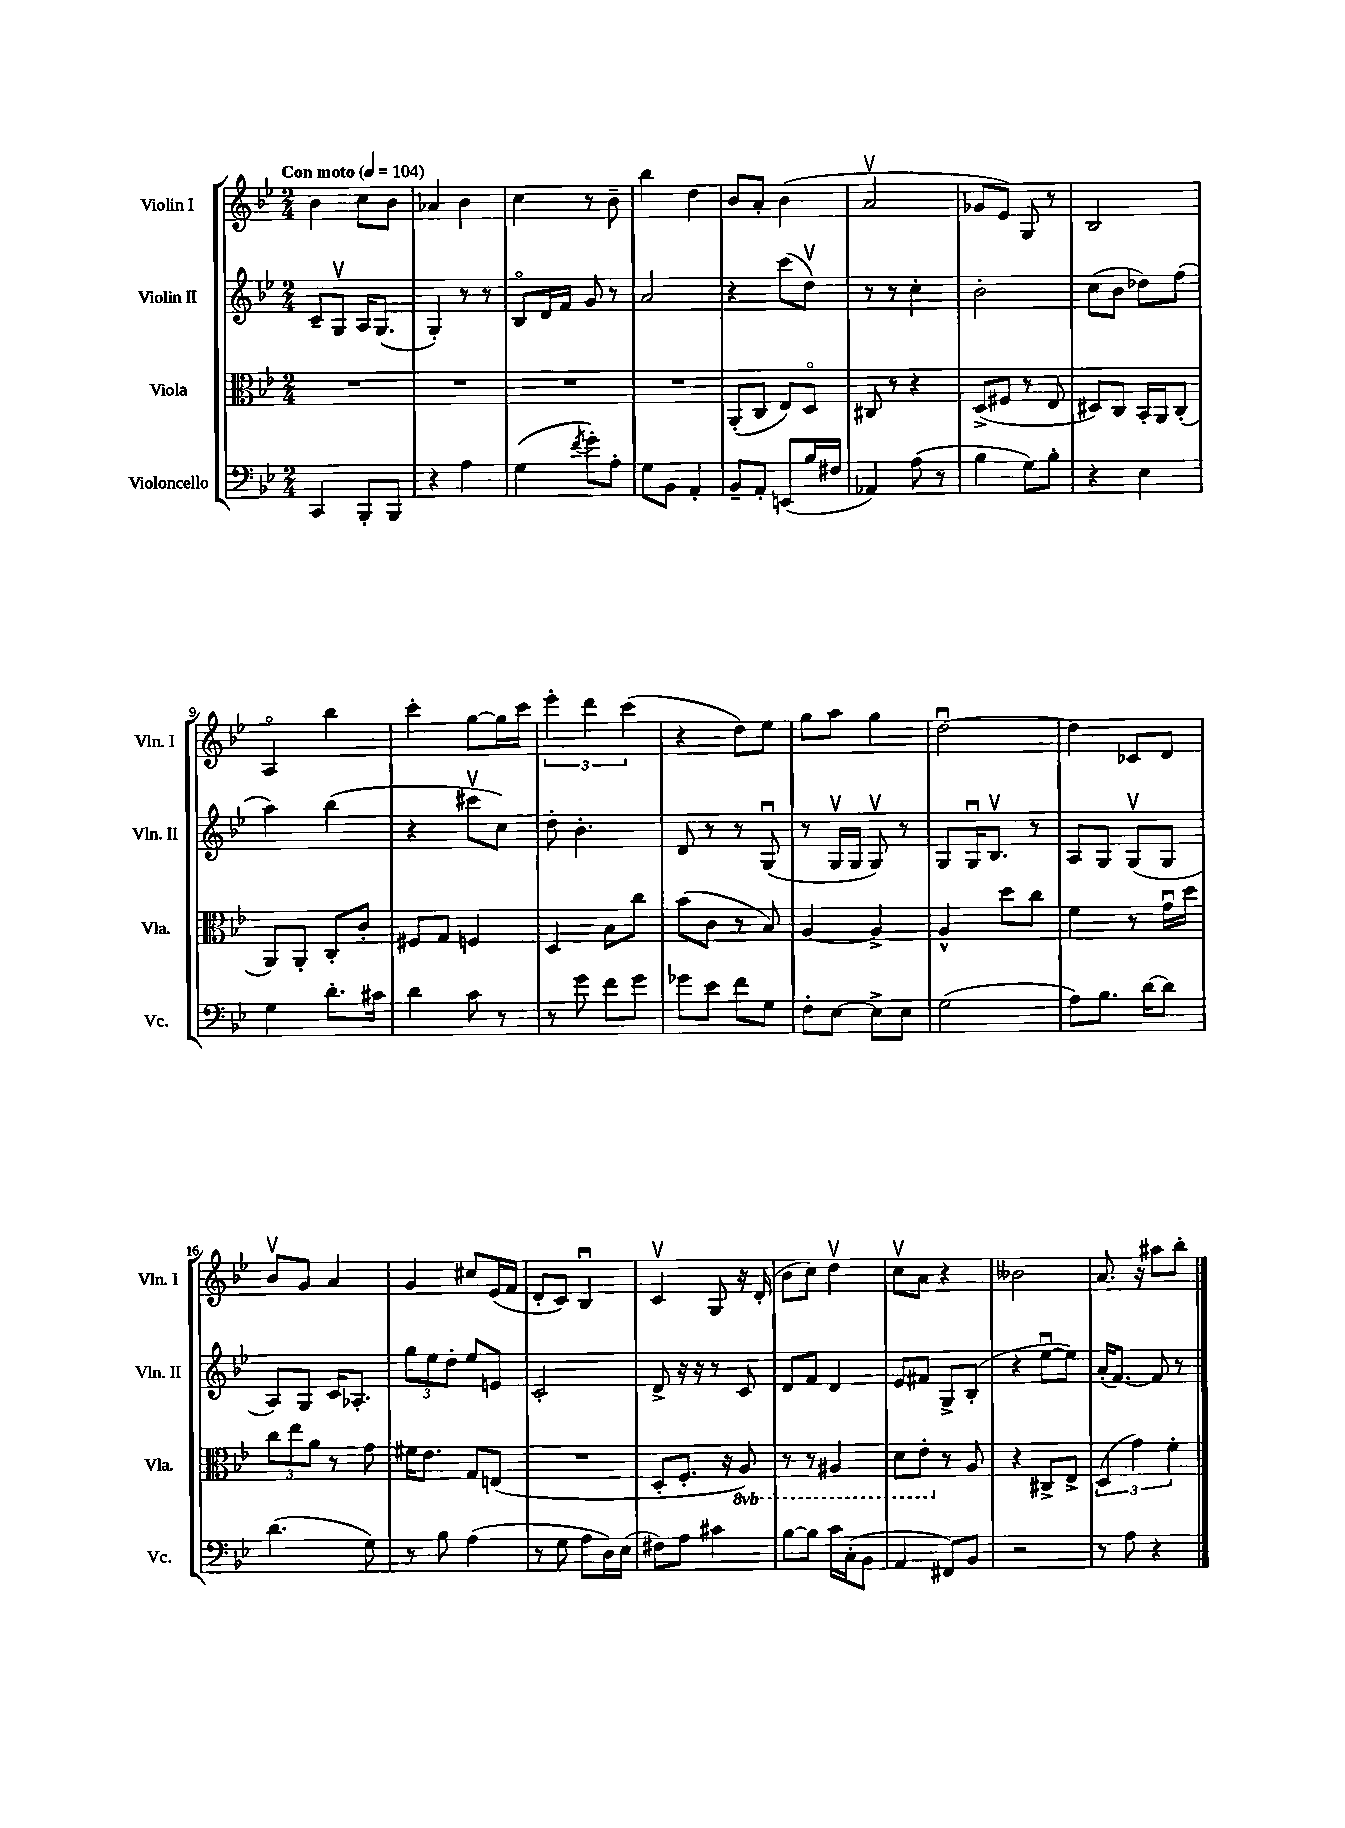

**kern	**kern	**kern	**kern
*staff4	*staff3	*staff2	*staff1
*clefF4	*clefC3	*clefG2	*clefG2
*k[b-e-]	*k[b-e-]	*k[b-e-]	*k[b-e-]
*M2/4	*M2/4	*M2/4	*M2/4
*MM104	*MM104	*MM104	*MM104
4CC	2r	8c~	4b-
.	.	8Gv	.
8BBB-'	.	16A	8cc
.	.	(8.G	.
8BBB-	.	.	8b-
=	=	=	=
4r	2r	4G')	4a-
4A	.	8r	4b-
.	.	8r	.
=	=	=	=
(4G	2r	8B-o	4cc
.	.	16d	.
.	.	16f	.
8qf	.	.	.
8g')	.	8g	8r
8A'	.	8r	8b-~
=	=	=	=
8G	2r	2a	4bb-
8BB-	.	.	.
4AA'	.	.	4dd
=	=	=	=
8BB-~	(8AA'	4r	8b-
8AA'	8C	.	8a'
(8EE	8E-)	(8ccc	(4b-
16B-	8Do	8ddv)	.
16F#	.	.	.
=	=	=	=
4AA-)	8C#	8r	2av
.	8r	8r	.
(8A	4r	4cc'	.
8r	.	.	.
=	=	=	=
4B-	(8D^	2b-'	8g-
.	8F#	.	8e-)
8G)	8r	.	8G
8B-'	8E-	.	8r
=	=	=	=
4r	8D#)	(8cc	2B-
.	8C	8b-	.
4E-	16BB-'	8dd-)	.
.	16AA	.	.
.	(8C'	(8ff	.
=	=	=	=
4G	8AA)	4aa)	4Ao
.	8AA'	.	.
8.d'	8C'	(4bb-	4bb-
.	8c'	.	.
16c#	.	.	.
=	=	=	=
4d	8F#	4r	4ccc'
.	8G	.	.
8c	4F	8ccc#v	[8gg
8r	.	8cc)	16gg]
.	.	.	16ccc
=	=	=	=
8r	4D	8dd'	6eee-'
8g	.	4.b-'	.
.	.	.	6ddd
8f	8B-	.	.
.	.	.	(6ccc
8g	8cc	.	.
=	=	=	=
8g-	(8b-	8d	4r
8e-	8c	8r	.
8f	8r	8r	8dd)
8G	8B-)	(8Gu	8ee-
=	=	=	=
8F'	[4A	8r	8gg
[8E-	.	16Gv	8aa
.	.	16G	.
8E-^]	4A^]	8Gv)	4gg
8E-	.	8r	.
=	=	=	=
(2G	4A^^	8G	[2ddu
.	.	16Gu	.
.	.	8.B-v	.
.	8dd	.	.
.	8cc	8r	.
=	=	=	=
8A)	4f	8A	4dd]
8.B-	.	8G	.
.	8r	(8Gv	8c-
[16d	.	.	.
8d]	16gu	8G	8d
.	16dd	.	.
=	=	=	=
(4.d	12cc	8A)	8b-v
.	12ee-	.	.
.	.	8G	8g
.	12a	.	.
.	8r	16c	4a
.	.	8.A-'	.
8G)	8g	.	.
=	=	=	=
8r	16f#	12gg	4g
.	8.e-	.	.
.	.	12ee-	.
8B-	.	.	.
.	.	12dd'	.
(4A	8G	8ee-	8cc#
.	(8E	8e	(16e-
.	.	.	16f
=	=	=	=
8r	2r	2c'	8d'
8G	.	.	8c)
8A	.	.	4B-u
16D)	.	.	.
(16E-	.	.	.
=	=	=	=
8F#)	8D'	8d^	4cv
8A	8.F'	16r	.
.	.	16r	.
4c#	.	8r	8G
.	16r	.	.
.	8AA)	8c	16r
.	.	.	(16d'
=	=	=	=
[8B-	8r	8d	8b-
8B-]	8r	8f	8cc)
16c	4AA#	4d	4ddv
(16C'	.	.	.
8BB-	.	.	.
=	=	=	=
4AA	8D	8e-	8ccv
.	8E-'	8f#	8a
8FF#)	8r	8G^	4r
8BB-	8A	(8B-'	.
=	=	=	=
2r	4r	4r	2b--
.	8C#^	[8ee-u	.
.	8E-^	8ee-])	.
=	=	=	=
8r	(6D	(16a'	8.a
.	.	[8.f)	.
8A	.	.	.
.	6g)	.	.
.	.	.	16r
4r	.	8f]	8aa#
.	6f'	.	.
.	.	8r	8bb-'
==	==	==	==
*-	*-	*-	*-
